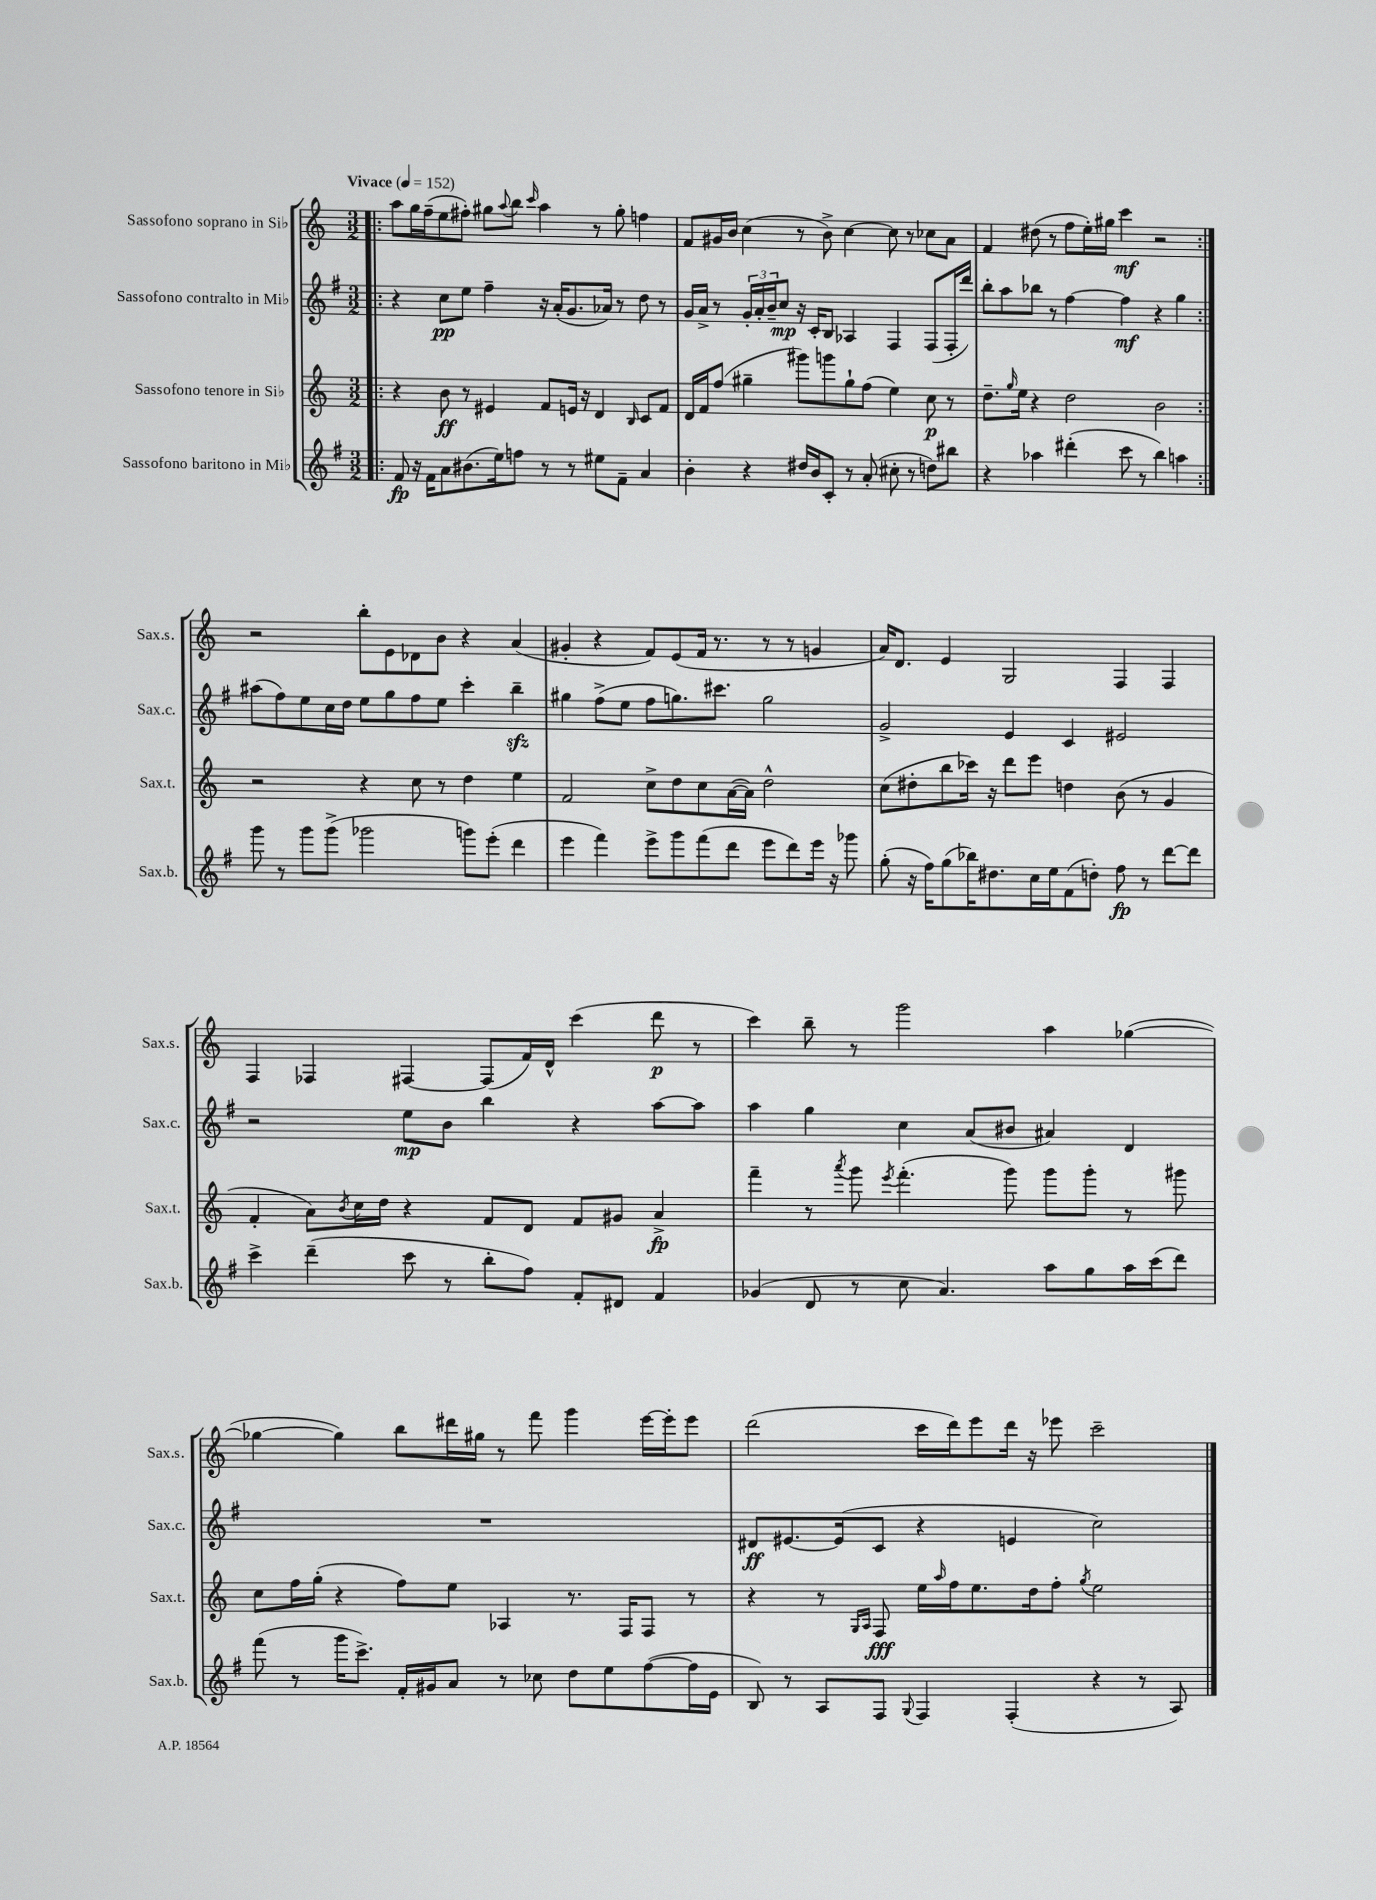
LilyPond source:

<<
\new StaffGroup <<
\new Staff = "s0" \with { instrumentName = "Sassofono soprano in Sib" shortInstrumentName = "Sax.s." } {
    \clef treble \key c \major \numericTimeSignature \time 3/2 \tempo "Vivace" 4 = 152
    \repeat volta 2 { \bar ".|:" a''8 g''16 f''16--( e''8 fis''8-.) gis''8 \appoggiatura { a''8 } b''8 \grace { c'''16 } a''4 r8 gis''8-. f''4 |
    f'8 gis'16 b'16 c''4( r8 b'8->) c''4~ c''8 r8 ces''8 a'8 |
    f'4 dis''8( r8 f''8 e''16-.) gis''16 c'''4\mf r2 | }
    r2 b''8-. e'8 des'8 b'8 r4 a'4( |
    gis'4-. r4 f'8) e'8( f'16 r8. r8 r8 g'4 |
    a'16) d'8. e'4 g2 f4 f4 |
    f4 fes4 fis4~ fis8( f'16) d'16-^ c'''4( d'''8\p r8 |
    c'''4) b''8-- r8 g'''2 a''4 ges''4~( |
    ges''4~ ges''4) b''8 dis'''16 gis''16 r8 f'''8 g'''4 e'''16~ e'''16-. e'''8 |
    d'''2( c'''16 d'''16) e'''8 d'''16 r16 ees'''8 c'''2-- \bar "|." |
}
\new Staff = "s1" \with { instrumentName = "Sassofono contralto in Mib" shortInstrumentName = "Sax.c." } {
    \clef treble \key g \major \numericTimeSignature \time 3/2
    \repeat volta 2 { \bar ".|:" r4 c''8\pp e''8 fis''4-- r16 a'16-.( g'8. aes'16) r8 d''8 r8 |
    g'16 a'16-> r8 \tuplet 3/2 { g'16-. a'16-. b'16-- } c''8\mp r16 c'16-. b8 aes4 fis4 fis8( fis16-. d'''16) |
    b''8-. a''8 bes''8 r8 fis''4~ fis''4\mf r4 g''4 | }
    ais''8( fis''8) e''8 c''16 d''16 e''8 g''8 fis''8 e''8 c'''4-. b''4--\sfz |
    gis''4 fis''8->( e''8 fis''8 g''8.) cis'''8. g''2 |
    g'2-> e'4 c'4 eis'2 |
    r2 e''8\mp b'8 b''4 r4 a''8~ a''8 |
    a''4 g''4 c''4 a'8( bis'8 ais'4) d'4 |
    R1. |
    dis'8\ff eis'8.~ eis'16( c'8 r4 e'4 c''2) \bar "|." |
}
\new Staff = "s2" \with { instrumentName = "Sassofono tenore in Sib" shortInstrumentName = "Sax.t." } {
    \clef treble \key c \major \numericTimeSignature \time 3/2
    \repeat volta 2 { \bar ".|:" r4 b'8\ff r8 eis'4 f'8 e'16 r16 d'4 \grace { b16 } c'8 f'8 |
    d'16 f'16 f''8( gis''4-- gis'''8) g'''8 gis''8-! f''8( e''4) c''8\p r8 |
    d''8.-- \grace { g''16 } e''16 r4 d''2 b'2 | }
    r2 r4 c''8 r8 d''4 e''4 |
    f'2 c''8-> d''8 c''8 a'16~( a'16) d''2-^ |
    c''8( dis''8-. b''8 ces'''16) r16 d'''8 e'''8 d''4 b'8( r8 g'4 |
    f'4-. a'8) \acciaccatura { b'8 } c''16 d''16 r4 f'8 d'8 f'8 gis'8 a'4->\fp |
    f'''4-- r8 \acciaccatura { a'''8 } g'''8 \acciaccatura { e'''8 } f'''4.-.( g'''8) g'''8 g'''8-. r8 gis'''8 |
    c''8 f''16 g''16-.( r4 f''8) e''8 aes4 r8. f16 f8 r8 |
    r4 r8 \grace { g16 a16 } f8\fff e''16 \grace { a''16 } f''16 e''8. d''16 f''8-. \acciaccatura { g''8 } e''2 \bar "|." |
}
\new Staff = "s3" \with { instrumentName = "Sassofono baritono in Mib" shortInstrumentName = "Sax.b." } {
    \clef treble \key g \major \numericTimeSignature \time 3/2
    \repeat volta 2 { \bar ".|:" fis'8\fp r16 fis'16 a'8 bis'8.( e''16) f''8 r8 r8 eis''8 fis'8-- a'4 |
    b'4-. r4 dis''16 b'16 c'8-. r8 a'8-.( cis''8-. r8 d''8) bis''8 |
    r4 aes''4 dis'''4-.( c'''8 r8 b''4) a''4 | }
    g'''8 r8 g'''8 g'''8->( ges'''2 g'''8) e'''8-.( d'''4 |
    e'''4 fis'''4) e'''8-> g'''8 fis'''8( d'''8 e'''8 d'''8) e'''16 r16 ges'''8 |
    g''8-.( r16 fis''16) g''8( bes''16) dis''8. c''16 e''16 fis'8( d''8-.) fis''8\fp r8 d'''8~ d'''8 |
    c'''4-> d'''4--( c'''8 r8 b''8-. fis''8) fis'8-. dis'8 fis'4 |
    ges'4( d'8 r8 c''8 a'4.) a''8 g''8 a''16 c'''16( d'''8) |
    fis'''8( r8 g'''16 c'''8.->) fis'16-. gis'16 a'8 r8 ces''8 d''8 e''8 fis''8~( fis''16 e'16 |
    b8) r8 a8 fis8 \appoggiatura { g8 } fis4 fis4-.( r4 r8 a8) \bar "|." |
}
>>
>>
\layout { \context { \Score \remove "Bar_number_engraver" } }
